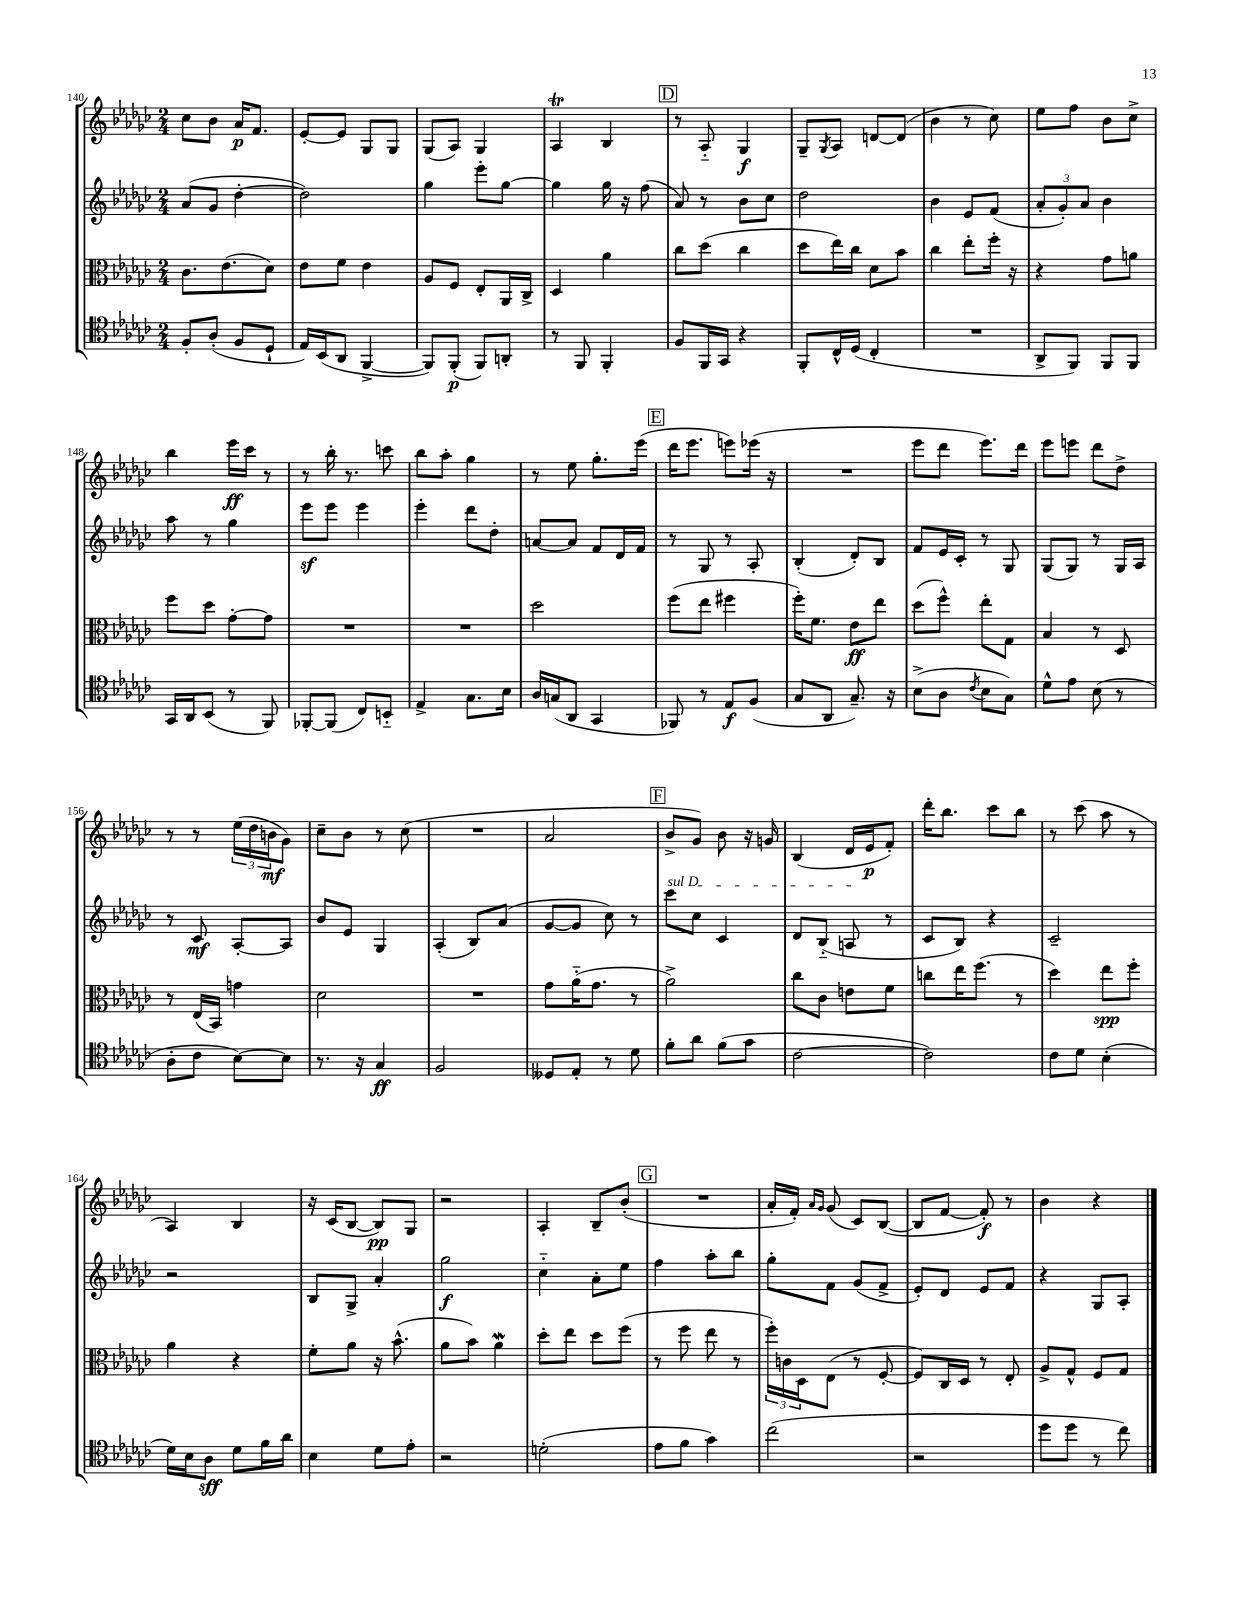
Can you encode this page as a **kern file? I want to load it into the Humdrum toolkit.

**kern	**kern	**kern	**kern
*staff4	*staff3	*staff2	*staff1
*clefC4	*clefC3	*clefG2	*clefG2
*k[b-e-a-d-g-c-]	*k[b-e-a-d-g-c-]	*k[b-e-a-d-g-c-]	*k[b-e-a-d-g-c-]
*M2/4	*M2/4	*M2/4	*M2/4
8F'	8.c-	(8a-	8cc-
(8A-'	.	8g-	8b-
.	(8.e-	.	.
8F	.	[4dd-'	16a-
.	.	.	8.f
8D-`	8d-)	.	.
=	=	=	=
16E-)	8e-	2dd-])	[8e-'
(16BB-	.	.	.
8AA-	8f	.	8e-]
[4FF^	4e-	.	8G-
.	.	.	8G-
=	=	=	=
8FF])	8A-	4gg-	(8G-
(8FF'	8F	.	8A-)
8FF)	8E-'	8eee-'	4G-
8AA'	16AA-	[8gg-	.
.	16C-^	.	.
=	=	=	=
8r	4D-	4gg-]	4A-
8FF	.	.	.
4FF'	4a-	16gg-	4B-
.	.	16r	.
.	.	(8ff	.
=	=	=	=
8F	8cc-	8a-)	8r
16FF	(8dd-	8r	8A-'~
16GG-	.	.	.
4r	4cc-	8b-	4G-
.	.	8cc-	.
=	=	=	=
8FF'	8dd-	2dd-	8G-~
.	.	.	8qG-
16C-^^	16ee-)	.	8A-
(16D-	16cc-	.	.
4C-'	8d-	.	[8d
.	8b-	.	(8d]
=	=	=	=
2r	4cc-	4b-	4b-
.	8ee-'	8e-	8r
.	16ff'	(8f	8cc-)
.	16r	.	.
=	=	=	=
8AA-^	4r	12a-'	8ee-
.	.	12g-')	.
8FF)	.	.	8ff
.	.	12a-	.
8FF	8g-	4b-	8b-
8FF	8a	.	8cc-^
=	=	=	=
16GG-	8ff	8aa-	4bb-
16AA-	.	.	.
(8BB-	8dd-	8r	.
8r	[8g-'	4gg-	16eee-
.	.	.	16ccc-
8FF)	8g-]	.	8r
=	=	=	=
[8FF-'	2r	8eee-	8r
(8FF-]	.	8eee-	16bb-'
.	.	.	8.r
8C-)	.	4eee-	.
8BB'~	.	.	8ccc
=	=	=	=
4E-^	2r	4eee-'	8bb-
.	.	.	8aa-'
8.G-	.	8ddd-	4gg-
.	.	8dd-'	.
16B-	.	.	.
=	=	=	=
16A-	2dd-	[8a	8r
(16G	.	.	.
8AA-	.	8a]	8ee-
4GG-	.	8f	8.gg-'
.	.	16d-	.
.	.	16f	(16eee-
=	=	=	=
8FF-)	(8ff	8r	16ddd-
.	.	.	8.eee-
8r	8ee-	8G-	.
8E-	4ff#	8r	8eee)
(8F	.	8A-'	(16eee-
.	.	.	16r
=	=	=	=
8G-	16ff')	(4B-'	2r
.	8.f	.	.
8AA-	.	.	.
8.G-~)	8e-	8d-')	.
.	8ee-	8B-	.
16r	.	.	.
=	=	=	=
(8B-^	(8dd-	8f	8eee-
8A-	8ff^^)	16e-	8ddd-
.	.	16c-'	.
8qc-	.	.	.
8B-	8ee-'	8r	8.eee-)
8G-)	8G-	8G-	.
.	.	.	16ddd-
=	=	=	=
8d-^^	4B-	(8G-	8eee-
8e-	.	8G-)	8eee
(8B-	8r	8r	8ddd-
8r	8D-	16G-	8dd-^
.	.	16A-	.
=	=	=	=
8A-'	8r	8r	8r
8c-	(16E-	8c-	8r
.	16BB-)	.	.
[8B-)	4g	[8A-'	(24ee-
.	.	.	24dd-
.	.	.	24b
8B-]	.	8A-]	8g-)
=	=	=	=
8.r	2d-	8b-	8cc-~
.	.	8e-	8b-
16r	.	.	.
4G-	.	4G-	8r
.	.	.	(8cc-
=	=	=	=
2F	2r	(4A-'	2r
.	.	8B-)	.
.	.	(8a-	.
=	=	=	=
8D--	8g-	[8g-	2a-
8E-'	(16a-'~	8g-]	.
.	8.g-	.	.
8r	.	8cc-)	.
8d-	8r	8r	.
=	=	=	=
8f'	2a-^)	8ccc-	8b-^
8a-	.	8cc-	8g-)
(8f	.	4c-	8b-
8g-	.	.	16r
.	.	.	16g
=	=	=	=
[2c-	8cc-	8d-	(4B-
.	8c-	(8B-'~	.
.	8e	8A	16d-
.	.	.	16e-
.	8f	8r	8f')
=	=	=	=
2c-])	8cc	8c-	16ddd-'
.	.	.	8.bb-
.	16ee-	8B-)	.
.	(8.ff	.	.
.	.	4r	8ccc-
.	8r	.	8bb-
=	=	=	=
8c-	4dd-)	2c-~	8r
8d-	.	.	(8ccc-
(4B-'	8ee-	.	8aa-
.	8ff'	.	8r
=	=	=	=
16d-)	4a-	2r	4A-)
16B-	.	.	.
8A-	.	.	.
8d-	4r	.	4B-
16f	.	.	.
16a-	.	.	.
=	=	=	=
4B-	8f'	8B-	16r
.	.	.	(16c-
.	8a-	8G-^	[8B-
8d-	16r	4a-'	8B-])
.	(8.b-^^	.	.
8e-'	.	.	8G-
=	=	=	=
2r	8a-	2gg-	2r
.	8b-)	.	.
.	4a-	.	.
=	=	=	=
(2d'	8dd-'	4cc-'~	4A-'
.	8ee-	.	.
.	8dd-	8a-'	8B-~
.	(8ff	8ee-	(8b-'
=	=	=	=
8e-	8r	4ff	2r
8f	8ff	.	.
4g-)	8ee-	8aa-'	.
.	8r	8bb-	.
=	=	=	=
(2cc-	24ff')	8gg-'	16a-'
.	24c	.	.
.	.	.	16f')
.	24D-	.	.
.	.	.	16qqa-
.	.	.	16qqg-
.	(8E-	8f	(8g-
.	8r	(8g-	8c-)
.	[8F'	8f^	([8B-
=	=	=	=
2r	8F])	8e-')	8B-]
.	16C-	8d-	[8f
.	16D-	.	.
.	8r	8e-	8f'])
.	8E-'	8f	8r
=	=	=	=
8dd-	8A-^	4r	4b-
8dd-	8G-^^	.	.
8r	8F	8G-	4r
8cc-)	8G-	8A-'	.
==	==	==	==
*-	*-	*-	*-
